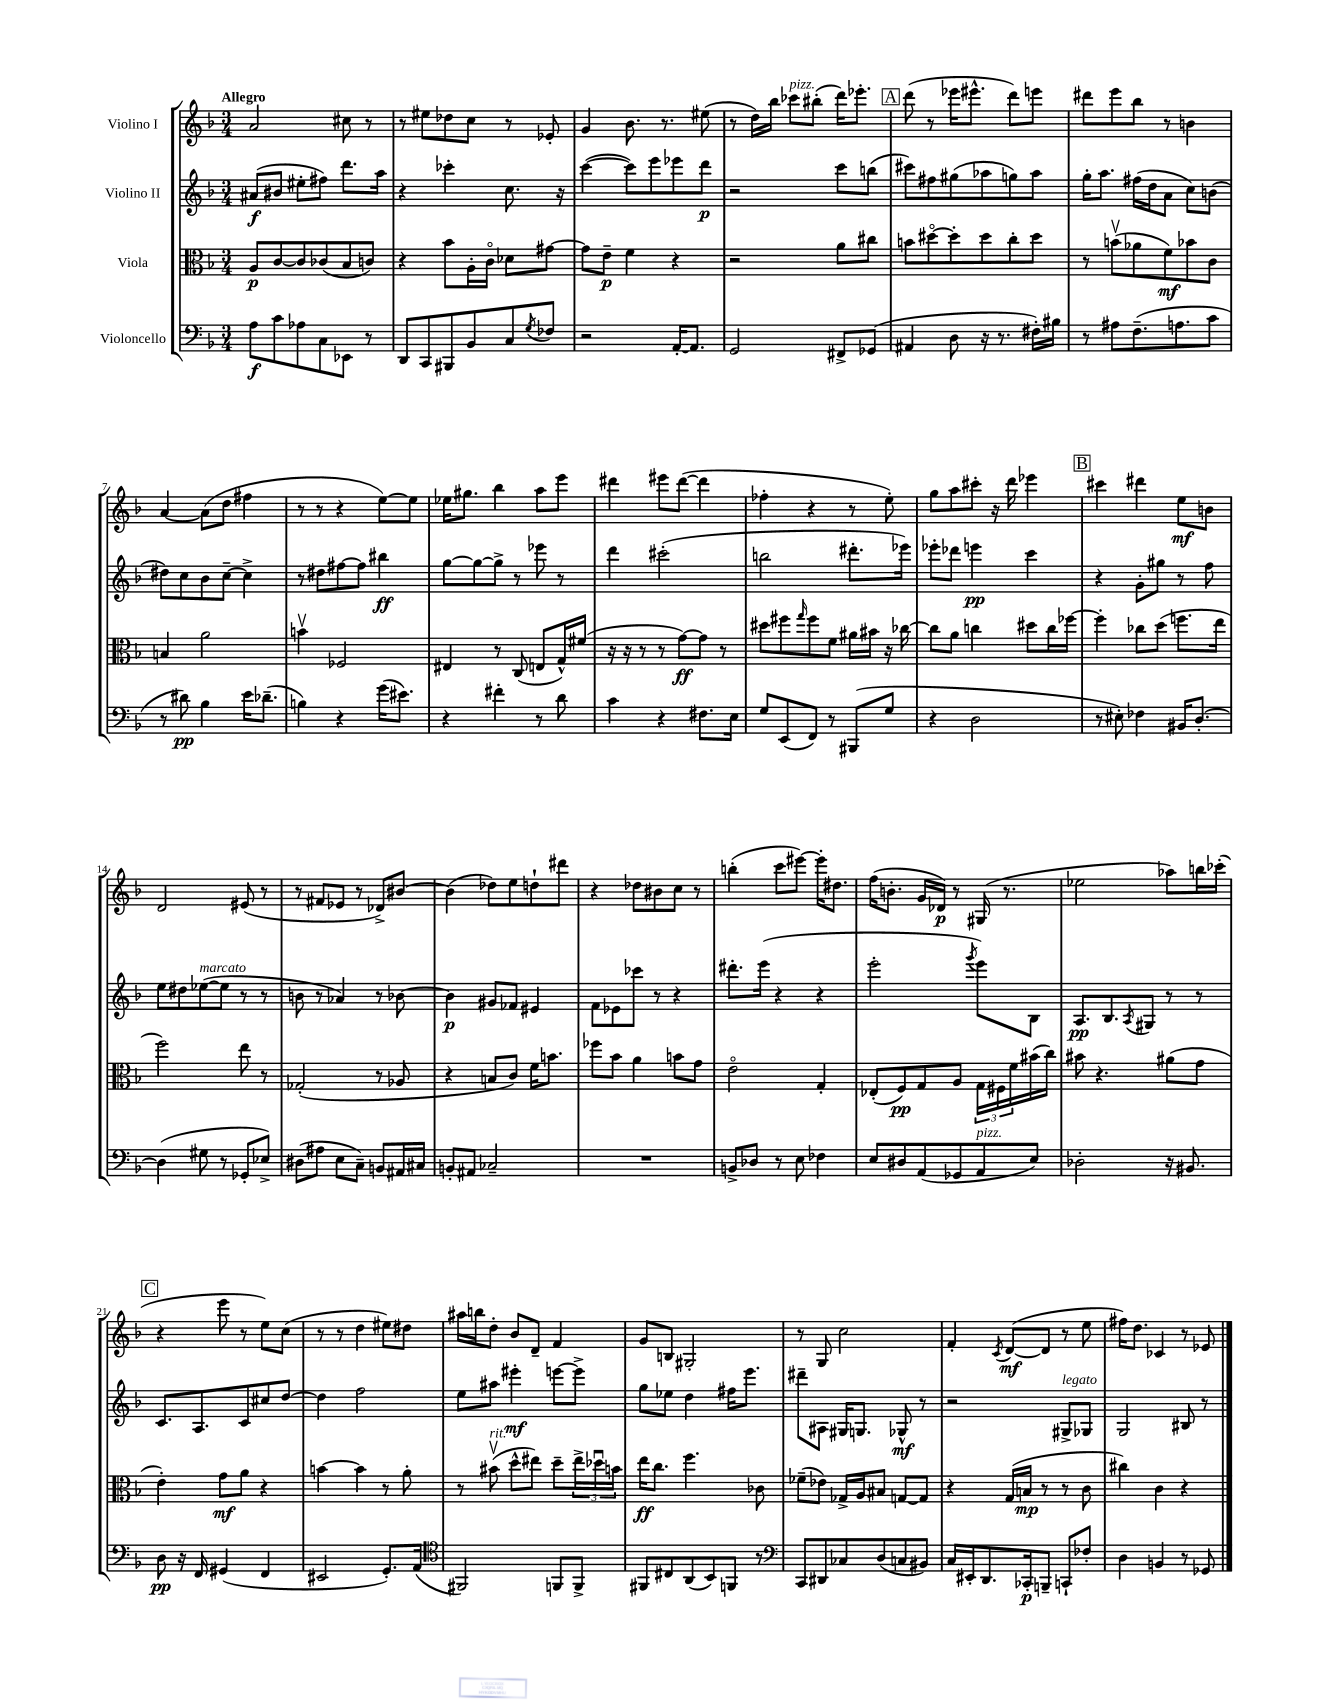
<<
\new StaffGroup <<
\new Staff = "s0" \with { instrumentName = "Violino I" } {
    \clef treble \key f \major \numericTimeSignature \time 3/4 \tempo "Allegro"
    a'2 cis''8 r8 |
    r8 eis''8 des''8 c''8 r8 ees'8-. |
    g'4 bes'8. r8. eis''8( |
    r8 d''16) bes''16 ces'''8^\markup { \italic "pizz." } bis''8-.( d'''16) ees'''8.-. |
    \mark \markup { \box "A" } d'''8( r8 ees'''16 eis'''8.-^ d'''8) e'''8 |
    dis'''8 e'''8 bes''8 r8 b'4 |
    a'4~ a'8( d''8 fis''4 |
    r8 r8 r4 e''8~) e''8 |
    ees''16 gis''8. bes''4 a''8 e'''8 |
    dis'''4 eis'''8 dis'''8~( dis'''4 |
    fes''4-. r4 r8 e''8-.) |
    g''8 a''8 cis'''8-. r16 d'''16 ees'''4 |
    \mark \markup { \box "B" } cis'''4 dis'''4 e''8\mf b'8 |
    d'2 eis'8( r8 |
    r8 fis'8 ees'8 r8 des'8->) bis'8~ |
    bis'4( des''8) e''8 d''8-! dis'''8 |
    r4 des''8 bis'8 c''8 r8 |
    b''4-.( c'''8 eis'''8~) eis'''16-. dis''8. |
    f''16( b'8.-. g'16 des'16\p) r8 gis16( r8. |
    ees''2 aes''8) b''16 ces'''16-.( |
    \mark \markup { \box "C" } r4 e'''8 r8 e''8) c''8( |
    r8 r8 d''4 eis''8) dis''8 |
    ais''16 b''16 d''8-. bes'8 d'8-- f'4 |
    g'8 b8 gis2-. |
    r8 g8 c''2 |
    f'4-. \acciaccatura { c'8 } d'8~\mf( d'8 r8 e''8 |
    fis''16) d''8. ces'4 r8 ees'8 \bar "|." |
}
\new Staff = "s1" \with { instrumentName = "Violino II" } {
    \clef treble \key f \major \numericTimeSignature \time 3/4
    ais'8\f( bis'8 eis''8-. fis''8) d'''8. a''16 |
    r4 ces'''4-. c''8. r16 |
    c'''4~( c'''8) e'''8 ees'''8 d'''8\p |
    r2 c'''8 b''8( |
    \mark \markup { \box "A" } cis'''8) fis''8 gis''8( aes''8 g''8) aes''8 |
    g''16-. a''8. fis''16( d''16 a'8 c''8) b'8( |
    dis''8) c''8 bes'8 c''8~-- c''4-> |
    r8 dis''8 fis''8~ fis''8 bis''4\ff |
    g''8~ g''8~ g''8-> r8 ees'''8 r8 |
    d'''4 cis'''2-.( |
    b''2 dis'''8.-. ees'''16) |
    ees'''8-. des'''8 e'''4\pp c'''4 |
    \mark \markup { \box "B" } r4 g'8-. gis''8 r8 f''8 |
    e''8 dis''8 ees''8~^\markup { \italic "marcato" }( ees''8 r8 r8 |
    b'8 r8 aes'4) r8 bes'8~ |
    bes'4\p gis'8 fes'8 eis'4 |
    f'8 ees'8 ces'''8 r8 r4 |
    dis'''8.-. e'''16( r4 r4 |
    e'''2-. \acciaccatura { g'''8 } e'''8) bes8 |
    a8.\pp bes8. \acciaccatura { a8 } gis8 r8 r8 |
    \mark \markup { \box "C" } c'8. a8. c'8 cis''8 d''8~ |
    d''4 f''2 |
    e''8 ais''8 eis'''4-.\mf e'''8~ e'''8-> |
    g''8 ees''8 d''4 fis''16 e'''8. |
    dis'''8-- ais8 gis16 g8. ges8-^\mf r8 |
    r2 gis8->^\markup { \italic "legato" } ges8 |
    g2 bis8 r8 \bar "|." |
}
\new Staff = "s2" \with { instrumentName = "Viola" } {
    \clef alto \key f \major \numericTimeSignature \time 3/4
    a8\p c'8~ c'8 ces'8( bes8 c'8) |
    r4 bes'8 a16-. c'16\flageolet des'8 gis'8~ |
    gis'8 e'8--\p f'4 r4 |
    r2 a'8 cis''8 |
    \mark \markup { \box "A" } b'8 dis''8~\flageolet dis''8-. dis''8 c''8-. dis''8 |
    r8 b'8\upbow( aes'8 f'8\mf) bes'8 c'8 |
    b4 a'2 |
    b'4\upbow fes2 |
    eis4 r8 c8( e8 g16-^) fis'16( |
    r16 r16 r8 r8 g'8~\ff) g'8 r8 |
    dis''8 fis''8 \grace { g''16 } fis''8 f'8 ais'16 bis'16 r16 ces''16~ |
    ces''8 a'8 c''4 dis''8 c''16 fes''16~ |
    \mark \markup { \box "B" } fes''4-. ces''8 d''8( f''8. e''16 |
    f''2) e''8 r8 |
    ges2-.( r8 aes8 |
    r4 b8 c'8) f'16 b'8. |
    fes''8 bes'8 a'4 b'8 g'8 |
    e'2\flageolet g4-. |
    ees8-.( f8\pp) g8 a8 \tuplet 3/2 { g16 fis16 f'16 } bis'16( c''16) |
    bis'8 r4. ais'8( g'8 |
    \mark \markup { \box "C" } e'4-.) g'8\mf a'8 r4 |
    b'4~ b'4 r8 a'8-. |
    r8 bis'8\upbow^\markup { \italic "rit." }( d''8-^ eis''8) d''8-- \tuplet 3/2 { eis''16-> des''16\downbow b'16 } |
    e''16\ff c''8. f''4. ces'8 |
    fes'8--( ees'8) ges16-> a16 bis8 g8~ g8 |
    r4 g16( b16\mp r8 r8 c'8 |
    cis''4) c'4 r4 \bar "|." |
}
\new Staff = "s3" \with { instrumentName = "Violoncello" } {
    \clef bass \key f \major \numericTimeSignature \time 3/4
    a8\f c'8 aes8 c8 ees,8 r8 |
    d,8 c,8 bis,,8 bes,8 c8 \acciaccatura { g8 } fes8 |
    r2 a,16~-. a,8. |
    g,2 fis,8-> ges,8( |
    \mark \markup { \box "A" } ais,4 d8 r16 r8. fis16-.) bis16 |
    r8 ais8 f8.--( a8. c'8 |
    r8 dis'8\pp) bes4 e'16 des'8.--( |
    b4) r4 g'16( eis'8.) |
    r4 fis'4-. r8 d'8 |
    c'4 r4 fis8. e16 |
    g8 e,8( f,8) r8 bis,,8( g8 |
    r4 d2 |
    \mark \markup { \box "B" } r8 eis8-.) fes4 bis,16 d8.~-. |
    d4( gis8 r8 ges,8-. ees8->) |
    dis8( ais8 e8 c8--) b,8 ais,16 cis16 |
    b,8-. ais,8 ces2-- |
    R2. |
    b,8-> des8 r8 e8 fes4 |
    e8 dis8 a,8( ges,8 a,8^\markup { \italic "pizz." } e8) |
    des2-. r16 bis,8. |
    \mark \markup { \box "C" } d8\pp r16 f,16 gis,4( f,4 |
    eis,2 g,8.-.) a,16( |
    \clef tenor fis,2) f,8 f,8-> |
    fis,8 cis8 a,8( bes,8) f,8 r8 |
    \clef bass c,8 dis,8 ces8 d8( c8 bis,8) |
    c16 eis,16-. d,8. ces,16-.\p b,,8-- c,8-! fes8-. |
    d4 b,4 r8 ges,8 \bar "|." |
}
>>
>>
